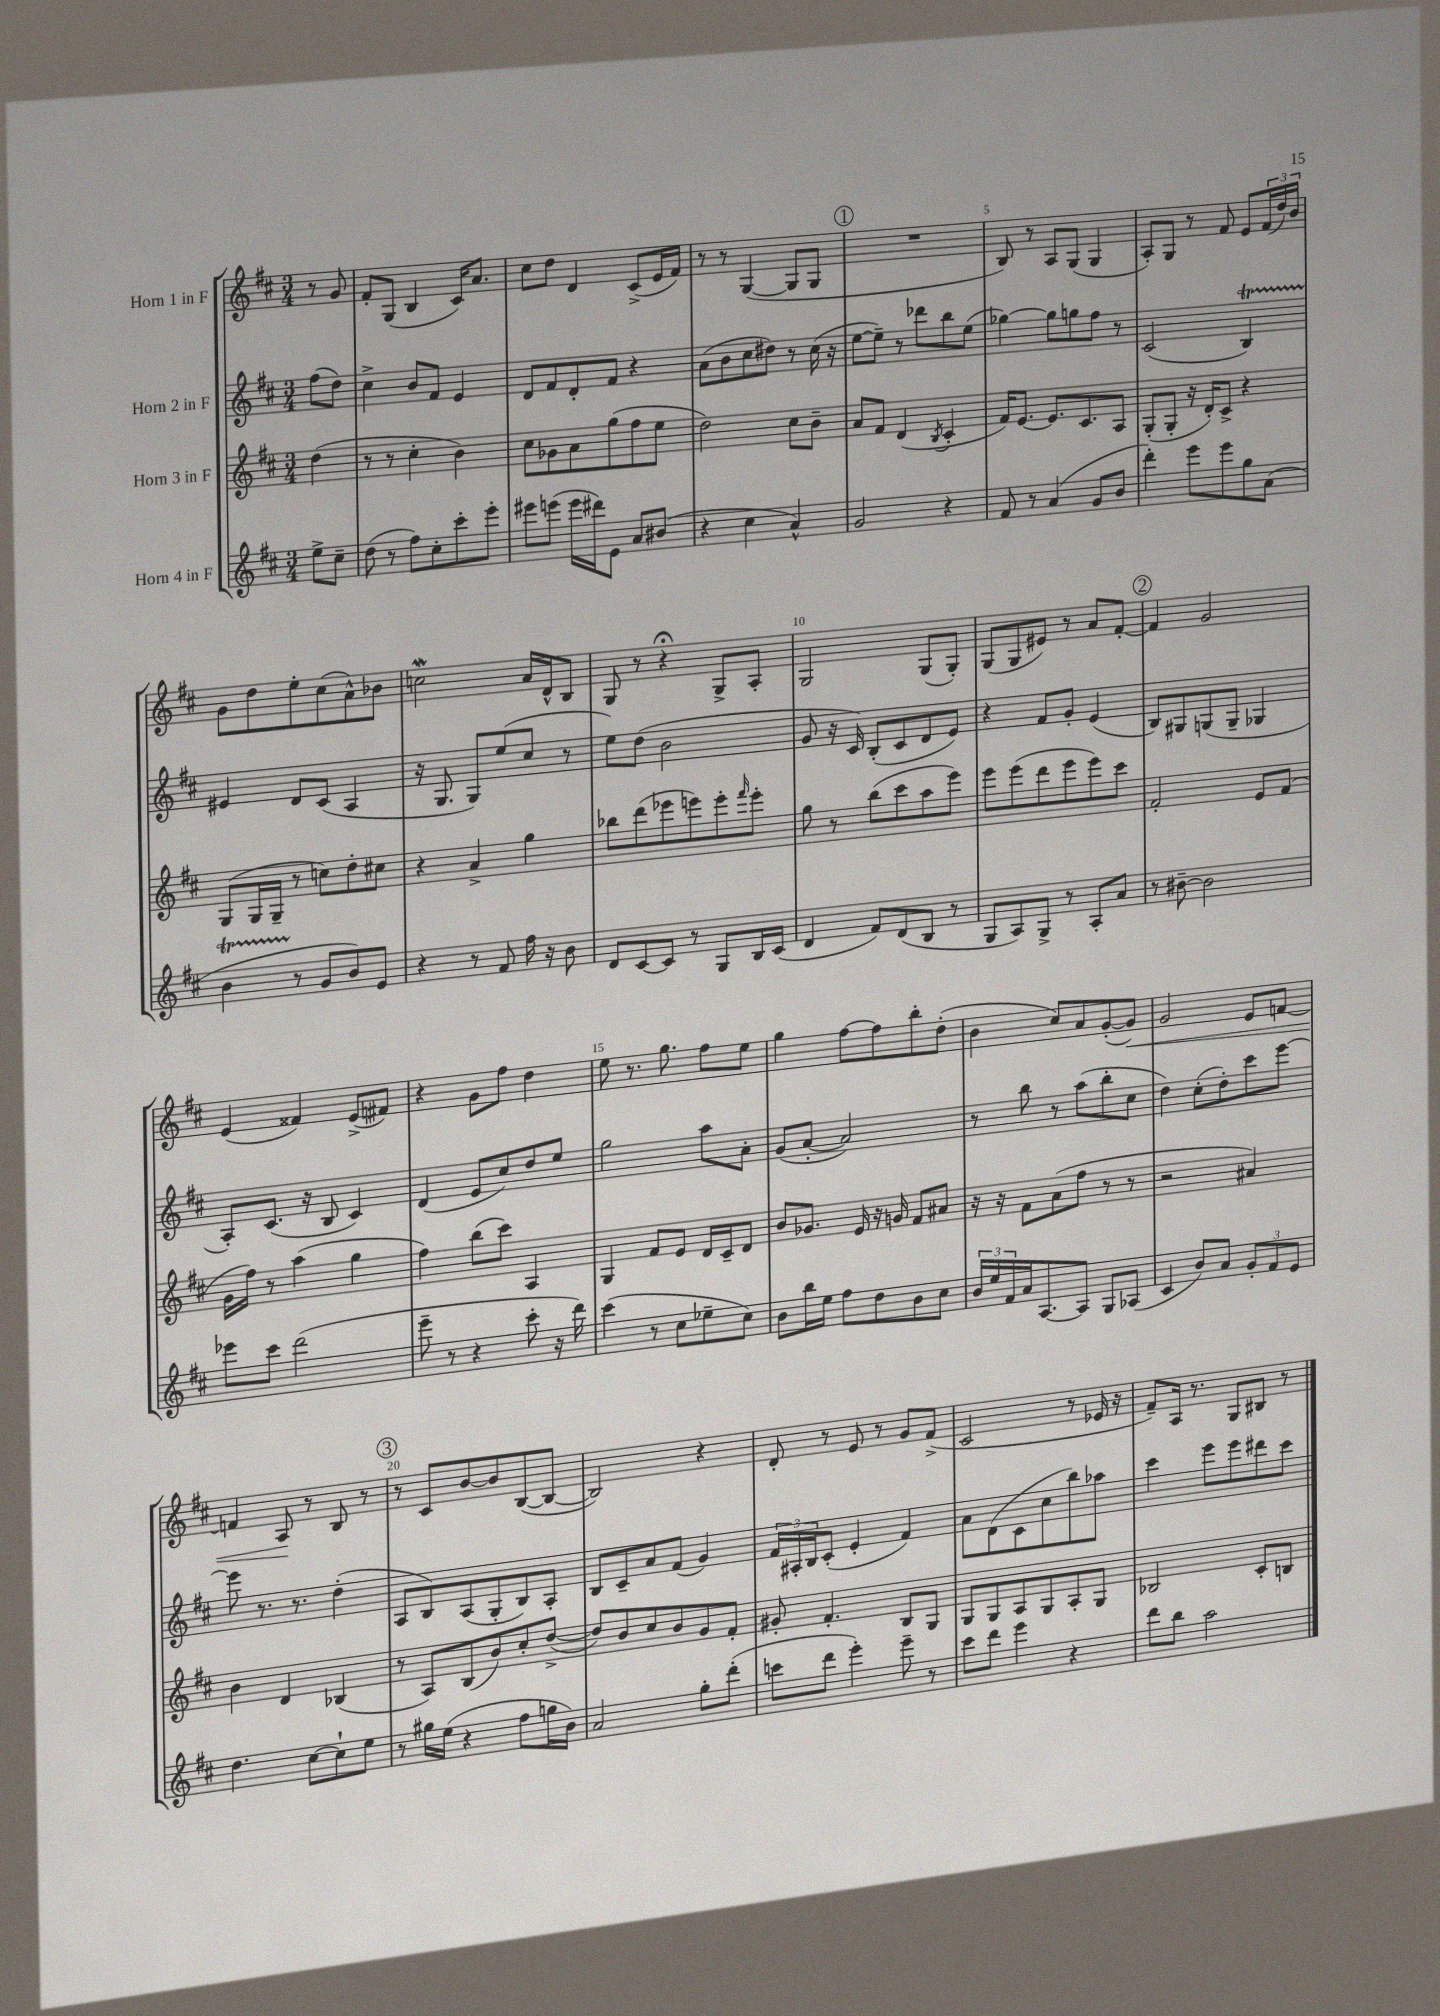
<<
\new StaffGroup <<
\new Staff = "s0" \with { instrumentName = "Horn 1 in F" } {
    \clef treble \key d \major \numericTimeSignature \time 3/4 \partial 4
    r8 g'8 |
    fis'8-. g8( b4 cis'16) a'8. |
    cis''8 d''8 d'4 cis'8->( e'16 fis'16) |
    r8 r8 g4~( g8 g8 |
    \mark \markup { \circle "1" } R2. |
    b8) r8 a8 g8( g4 |
    a8-.) g8 r8 fis'8 e'8 \tuplet 3/2 { fis'16( d''16) b'16 } |
    g'8 d''8 e''8-. cis''8( a'8-^) bes'8 |
    c''2\mordent a'16 d'16-^ b8 |
    g8 r8 r4\fermata g8-> a8-. |
    g2 g8( g8-.) |
    g8( g8 eis'8) r8 a'8 fis'8~-. |
    \mark \markup { \circle "2" } fis'4 g'2 |
    e'4( fisis'4) e'8->( fis'8) |
    r4 g'8 fis''8 d''4 |
    e''8 r8. g''8. fis''8 e''8 |
    g''4 fis''8~ fis''8 b''8-. d''8-.( |
    b'4 cis''8) a'8 g'8~-.( g'8\<) |
    g'2 e'8 f'8~ |
    f'4 a8\! r8 b8 r8 |
    \mark \markup { \circle "3" } r8 cis'8 b'8~ b'8 b8~( b8~ |
    b2) r4 |
    d'8-. r8 e'8 r8 g'8 fis'8->( |
    cis'2 r8 ees'16 r16 |
    fis'8--) a16 r8. g8 bis8 r8 \bar "|." |
}
\new Staff = "s1" \with { instrumentName = "Horn 2 in F" } {
    \clef treble \key d \major \numericTimeSignature \time 3/4 \partial 4
    fis''8( d''8) |
    cis''4-> b'8 fis'8 e'4 |
    d'8 fis'8 d'8-. fis'8 r4 |
    a'8( b'8 cis''8 dis''8) r8 cis''16( r16 |
    \mark \markup { \circle "1" } e''8~ e''8--) r8 des'''8 b''8 e''8( |
    ges''4~) ges''8 g''8 fis''8 r8 |
    cis'2( b4\startTrillSpan) |
    eis'4\stopTrillSpan d'8 cis'8( a4 |
    r16 g8. g8) e''8( cis''8 r8 |
    e''8) d''8( b'2 |
    g'8 r16 cis'16) b8-.( cis'8 d'8 e'8) |
    r4 fis'8 g'8-. e'4( |
    \mark \markup { \circle "2" } b8) gis8 g8( g8-- ges4 |
    a8-.) cis'8.( r16 b8 cis'4) |
    d'4( e'8 cis''8) d''8 e''8 |
    g''2 a''8 a'8-. |
    g'8( a'8~-. a'2) |
    r8 b''8 r8 a''8( b''8-. cis''8 |
    d''4) cis''8-.( d''8-.) cis'''8 e'''8~ |
    e'''8 r8. r8. d''4-.( |
    \mark \markup { \circle "3" } a8 b8) a8( g8-. b8) a8-. |
    b8 cis'8-- a'8 fis'8( g'4) |
    \tuplet 3/2 { fis'16 ais16-. b16 } cis'8-.( e'4-. fis'4) |
    a'8 d'8( cis'8 cis''8 b''8) aes''8 |
    cis'''4 e'''8 e'''8 dis'''8 cis'''8 \bar "|." |
}
\new Staff = "s2" \with { instrumentName = "Horn 3 in F" } {
    \clef treble \key d \major \numericTimeSignature \time 3/4 \partial 4
    d''4( |
    r8 r8 cis''4-. b'4) |
    cis''8 ges'8 a'8 g''8( fis''8 e''8 |
    d''2) cis''8 b'8-- |
    \mark \markup { \circle "1" } a'8 fis'8 d'4( \acciaccatura { b8 } cis'4-. |
    fis'16) e'8.~ e'8. cis'8. a8 |
    g8-.( g8-. r16 d'16-.) cis'8-> r4 |
    g8( g16 g16-- r8 c''8) d''8-. cis''8 |
    r4 a'4-> g''4 |
    bes''8 d'''8( ees'''8 e'''8) e'''8-. \grace { fis'''16 } e'''8-. |
    g''8 r8 b''8( cis'''8 a''8 e'''8) |
    e'''8 e'''8( d'''8 e'''8 e'''8) cis'''8 |
    \mark \markup { \circle "2" } fis'2-. e'8 fis'8( |
    g'16 fis''16) r8 a''4( g''4 |
    fis''4) b''8( cis'''8) a4 |
    g4 fis'8 e'8 d'16 cis'16-- d'8 |
    b'8 ges'8. e'16 r16 g'16 fis'8 ais'8 |
    r16 r16 fis'8 a'8( fis''8 r8 r8 |
    r2 ais'4) |
    b'4 d'4 bes4( |
    \mark \markup { \circle "3" } r8 a8) b8( b'8) cis''8-. d''8~->( |
    d''8) b'8 cis''8 b'8 g'8 fis'8-. |
    gis'8-. fis'4.-. b8 g8 |
    g8 g8 a8 g8 a8-. g8 |
    bes2 cis'8-. b8 \bar "|." |
}
\new Staff = "s3" \with { instrumentName = "Horn 4 in F" } {
    \clef treble \key d \major \numericTimeSignature \time 3/4 \partial 4
    e''8-> cis''8-- |
    d''8( r8 fis''8) cis''8-. cis'''8-. e'''8-. |
    eis'''8 e'''8( e'''16 dis'''16) e'8 a'8 bis'8( |
    r4 cis''4 a'4-^) |
    \mark \markup { \circle "1" } g'2 r4 |
    fis'8 r8 a'4( g'8 b'8 |
    d'''4-.) e'''8 e'''8 g''8 a'8( |
    b'4\startTrillSpan r8\stopTrillSpan g'8 b'8) e'8 |
    r4 r8 fis'8 fis''16 r16 b'8 |
    d'8 cis'8~ cis'8 r8 g8 b16 cis'16( |
    d'4 fis'8) d'8( b8 r8 |
    g8 a8) g8-> r8 a8-. a'8 |
    \mark \markup { \circle "2" } r8 bis'8~-- bis'2 |
    ees'''8 cis'''8 d'''2( |
    e'''8-- r8 r4 cis'''8-. r16 d'''16) |
    cis'''4( r8 cis''8 ees''8-- cis''8) |
    b'8 b''16 e''16 fis''8 d''8 b'8 cis''8 |
    \tuplet 3/2 { b'16 e''16 fis'16 } a'16 a8.~ a8 g8 aes8( |
    cis'4 b'8) a'8 \tuplet 3/2 { g'8-. fis'8 e'8 } |
    d''4. cis''8~ cis''8-! e''8 |
    \mark \markup { \circle "3" } r8 gis''16 e''16( r4 fis''8 g''16 b'16) |
    a'2 g''8-. d'''8-.( |
    c'''8 d'''8 e'''4-.) e'''8-- r8 |
    cis'''8 d'''8 e'''4 r4 |
    d'''8 b''8 a''2 \bar "|." |
}
>>
>>
\layout { \context { \Score \override BarNumber.break-visibility = ##(#f #t #t) barNumberVisibility = #(every-nth-bar-number-visible 5) } }
